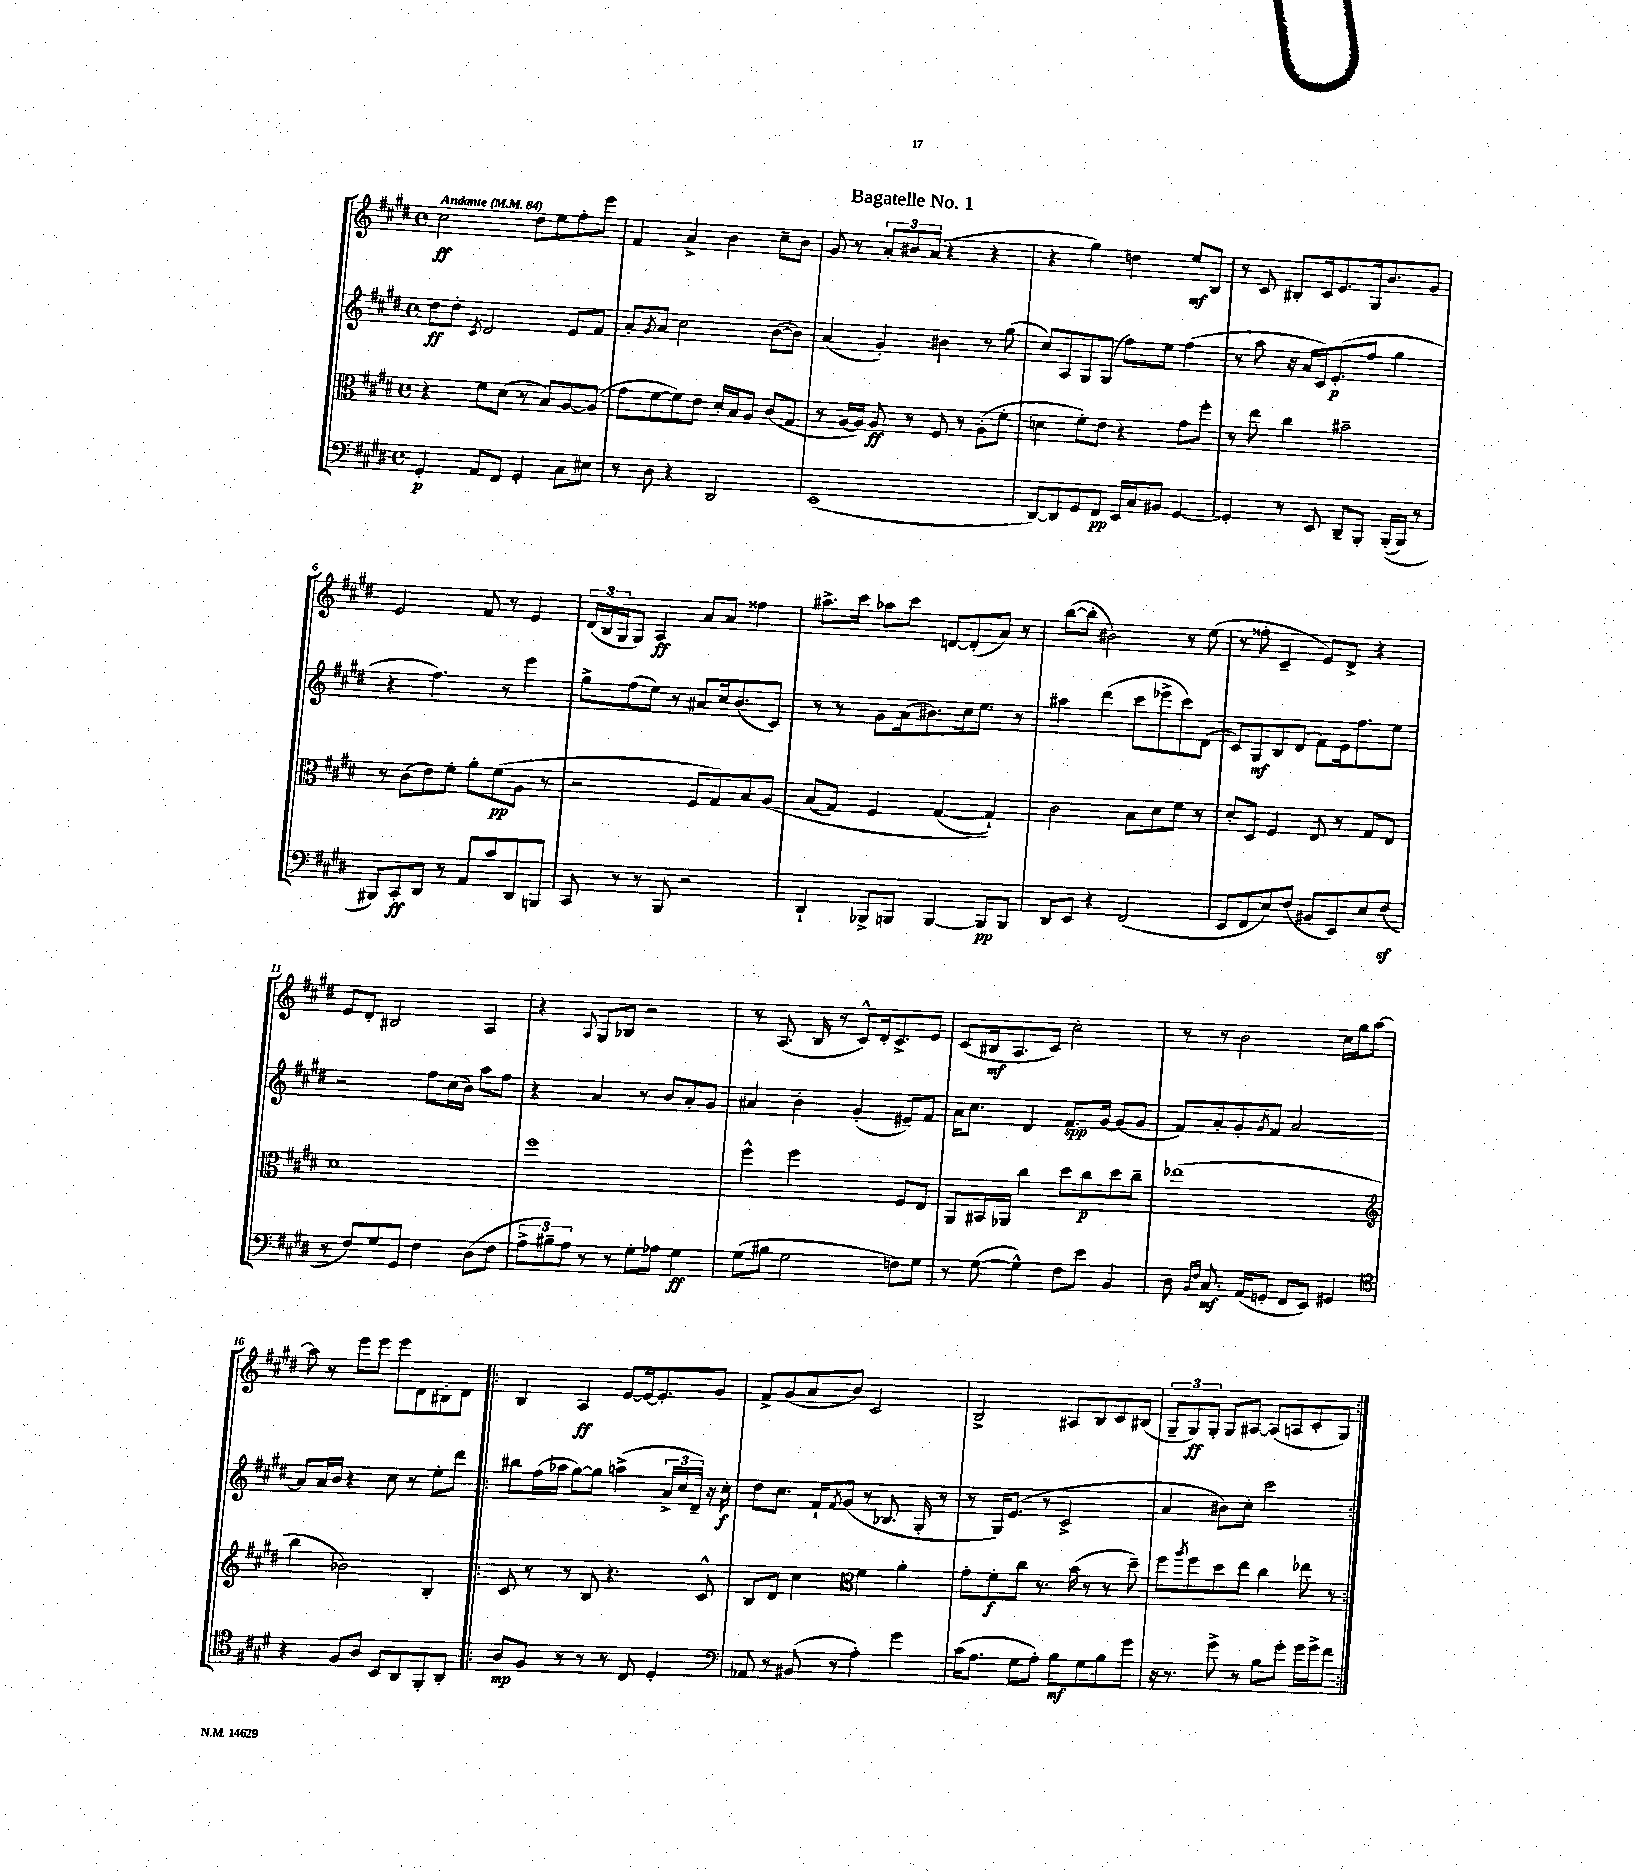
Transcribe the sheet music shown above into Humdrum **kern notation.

**kern	**dynam	**kern	**dynam	**kern	**dynam	**kern	**dynam
*part4	*part4	*part3	*part3	*part2	*part2	*part1	*part1
*staff4	*staff4	*staff3	*staff3	*staff2	*staff2	*staff1	*staff1
*clefF4	*	*clefC3	*	*clefG2	*	*clefG2	*
*k[f#c#g#d#]	*	*k[f#c#g#d#]	*	*k[f#c#g#d#]	*	*k[f#c#g#d#]	*
*M4/4	*	*M4/4	*	*M4/4	*	*M4/4	*
*met(c)	*	*met(c)	*	*met(c)	*	*met(c)	*
*MM84	*	*MM84	*	*MM84	*	*MM84	*
=1	=1	=1	=1	=1	=1	=1	=1
!	!	!	!	!	!	!LO:TX:a:B:t=Andante	!
4GG#'/	p	4r	.	8dd#\L	ff	2cc#\	ff
.	.	.	.	8dd#'\J	.	.	.
.	.	.	.	8qc#/	.	.	.
8AA/L	.	8f#\L	.	2d#/	.	.	.
8FF#/J	.	(8d#\J	.	.	.	.	.
4GG#'/	.	8r	.	.	.	8dd#\L	.
.	.	8B/L)	.	.	.	8ee\	.
8C#\L	.	[8A/	.	8e/L	.	8ff#'\	.
8E#X\J	.	(8A/J]	.	8f#/J	.	8eee\J	.
=2	=2	=2	=2	=2	=2	=2	=2
8r	.	8g#\L	.	8a'/L	.	4f#/	.
.	.	.	.	8qg#/	.	.	.
8D#\	.	[8f#\	.	8a/J	.	.	.
4r	.	8f#\])	.	2cc#\	.	4a^/	.
.	.	8e\J	.	.	.	.	.
2DD#/	.	16d#'/LL	.	.	.	4b\	.
.	.	16B/J	.	.	.	.	.
.	.	8A/J	.	.	.	.	.
.	.	(8c#/L	.	([8b\L	.	8cc#~\L	.
.	.	8G#/J	.	8b\J])	.	8b\J	.
=3	=3	=3	=3	=3	=3	=3	=3
(1EE	.	8r	.	(4a/	.	8g#/	.
.	.	[16A/LL	.	.	.	8r	.
.	.	16A/JJ])	.	.	.	.	.
.	.	8A/	ff	4g#'/)	.	12a'/L	.
.	.	.	.	.	.	12b#X/	.
.	.	8r	.	.	.	.	.
.	.	.	.	.	.	(12a/J	.
.	.	8F#/	.	4b#X\	.	4r	.
.	.	8r	.	.	.	.	.
.	.	(8A'\L	.	8r	.	4r	.
.	.	8f#'\J	.	(8gg#\	.	.	.
=4	=4	=4	=4	=4	=4	=4	=4
[8DD#/L)	.	4dn\	.	8cc#/L)	.	4r	.
8DD#/]	.	.	.	8A/	.	.	.
8GG#/	.	8f#'\L)	.	8G#/	.	4gg#\)	.
8FF#/J	pp	8e\J	.	(8G#/J	.	.	.
16EE/LL	.	4r	.	8ff#\L)	.	4ddn\	.
16C#/J	.	.	.	.	.	.	.
8BB#X/J	.	.	.	8ee\J	.	.	.
[4GG#/	.	8g#\L	.	(4ff#\	.	8ee/L	mf
.	.	8ff#'\J	.	.	.	8B/J	.
=5	=5	=5	=5	=5	=5	=5	=5
4GG#'/]	.	8r	.	8r	.	8r	.
.	.	8ee\	.	8aa\	.	8c#/	.
8r	.	4cc#\	.	16r	.	8B#X'/L	.
.	.	.	.	16a/LL	.	.	.
8EE/	.	.	.	16c#/J)	.	16c#/k	.
.	.	.	.	(8.e'/	p	8.e/	.
8DD#~/L	.	2b#X~\	.	.	.	.	.
8BBB'/J	.	.	.	8ff#/J	.	16G#/k	.
.	.	.	.	.	.	8.b/	.
((16BBB'/LL	.	.	.	4gg#\	.	.	.
16BBB/JJ)	.	.	.	.	.	.	.
8r	.	.	.	.	.	8g#/J	.
!!LO:LB:g=z
=6	=6	=6	=6	=6	=6	=6	=6
8BBB#X/L)	.	8r	.	4r	.	2e/	.
8CC#'/	ff	(8c#\L	.	.	.	.	.
8DD#/J	.	8e\)	.	4.ff#\)	.	.	.
8r	.	8f#'\J	.	.	.	.	.
8AA/L	.	8a'\L	.	.	.	8f#/	.
8c#/	.	(8f#\	pp	8r	.	8r	.
8DD#/	.	8A\J	.	4eee\	.	4e/	.
8BBBn/J	.	8r	.	.	.	.	.
=7	=7	=7	=7	=7	=7	=7	=7
8CC#/	.	2r	.	8gg#^\L	.	(24d#/LL	.
.	.	.	.	.	.	24B/	.
.	.	.	.	.	.	24G#/J	.
8r	.	.	.	(8ff#\	.	8G#/J)	.
8r	.	.	.	8ee\J)	.	4A/	ff
8BBB/	.	.	.	8r	.	.	.
2r	.	8F#/L	.	8a#X/L	.	8a/L	.
.	.	8G#/)	.	16cc#/k	.	8a/J	.
.	.	.	.	(8.b/	.	.	.
.	.	8B/	.	.	.	4ff##X\	.
.	.	(8A/J	.	8c#/J)	.	.	.
=8	=8	=8	=8	=8	=8	=8	=8
4DD#`/	.	(8B/L	.	8r	.	8.aa#X^\L	.
.	.	8G#/J)	.	8r	.	.	.
.	.	.	.	.	.	16ccc#\Jk	.
8BBB-X^/L	.	4F#/	.	8g#\L	.	8aa-X\L	.
8BBBn/J	.	.	.	(16a\k	.	8ccc#\J	.
.	.	.	.	8.b#X\)	.	.	.
[4BBB/	.	([4G#/	.	.	.	[8dn/L	.
.	.	.	.	16cc#\k	.	(8d'/]	.
.	.	.	.	8.ee\J	.	.	.
8BBB/L]	pp	4G#`/]))	.	.	.	8a/J)	.
8BBB/J	.	.	.	8r	.	8r	.
=9	=9	=9	=9	=9	=9	=9	=9
8DD#/L	.	2c#\	.	4aa#X\	.	([8bb\L	.
8EE/J	.	.	.	.	.	8bb'\J]	.
4r	.	.	.	(4ddd#\	.	2b#X\)	.
(2FF#/	.	8B\L	.	8ccc#\L	.	.	.
.	.	8d#\	.	8eee-X^\	.	.	.
.	.	8f#\J	.	8ccc#\)	.	8r	.
.	.	8r	.	(8d#\J	.	(8ee\	.
=10	=10	=10	=10	=10	=10	=10	=10
8EE/L	.	8d#'/L	.	8c#/L)	.	8r	.
8FF#/	.	8D#/J	.	8G#/	mf	8ff##X'\	.
8E/)	.	4F#/	.	8B/	.	4c#~/	.
(8F#/J	.	.	.	(8d#/J	.	.	.
8BB#X/L	.	8E/	.	8f#\L)	.	8e/L)	.
8EE/)	.	8r	.	16e\k	.	8d#^/J	.
.	.	.	.	8.ff#\	.	.	.
8E/	.	8G#/L	.	.	.	4r	.
(8F#z/J	.	8E/J	.	8ee\J	.	.	.
!!LO:LB:g=z
=11	=11	=11	=11	=11	=11	=11	=11
8r	.	1d#	.	2r	.	8e/L	.
8F#/L)	.	.	.	.	.	8d#'/J	.
8G#/	.	.	.	.	.	2B#X/	.
8GG#/J	.	.	.	.	.	.	.
4F#\	.	.	.	8ff#\L	.	.	.
.	.	.	.	(16cc#\L	.	.	.
.	.	.	.	16b\JJ)	.	.	.
(8D#\L	.	.	.	8aa\L	.	4A/	.
8F#\J	.	.	.	8ff#\J	.	.	.
=12	=12	=12	=12	=12	=12	=12	=12
12A^\L	.	1ff#	.	4r	.	4r	.
12B#X~\)	.	.	.	.	.	.	.
12A\J	.	.	.	.	.	.	.
.	.	.	.	.	.	8qqA/	.
8r	.	.	.	4a/	.	8G#/L	.
8r	.	.	.	.	.	8B-X/J	.
8G#'\L	.	.	.	8r	.	2r	.
8A-X\J	.	.	.	8b/L	.	.	.
4G#\	ff	.	.	8a'/	.	.	.
.	.	.	.	8g#/J	.	.	.
=13	=13	=13	=13	=13	=13	=13	=13
(8G#\L	.	4ff#^^\	.	4a#X/	.	8r	.
8B#X\J	.	.	.	.	.	(8.A/	.
2G#\	.	2ff#\	.	4b'\	.	.	.
.	.	.	.	.	.	16B/	.
.	.	.	.	.	.	8r	.
.	.	.	.	(4g#'/	.	8c#^^/L)	.
.	.	.	.	.	.	16d#'/k	.
.	.	.	.	.	.	8.c#^/	.
8Fn\L)	.	8F#/L	.	8e#X~/L)	.	.	.
8G#\J	.	8E/J	.	8f#/J	.	8e/J	.
=14	=14	=14	=14	=14	=14	=14	=14
8r	.	8AA/L	.	16a\KL	.	(8c#/L	.
.	.	.	.	8.cc#\J	.	.	.
([8G#\	.	16BB#X/L	.	.	.	16B#X/k	mf
.	.	16AA-X/JJ	.	.	.	8.A/	.
4G#^^\])	.	4cc#\	.	4d#/	.	.	.
.	.	.	.	.	.	8c#/J)	.
8F#\L	.	8dd#\L	.	8.f#/L	spp	2cc#'\	.
8e\J	.	8cc#\	p	.	.	.	.
.	.	.	.	[16g#/Jk	.	.	.
4BB/	.	8dd#\	.	(8g#/L]	.	.	.
.	.	8cc#~\J	.	8g#/J	.	.	.
=15	=15	=15	=15	=15	=15	=15	=15
8D#\	.	(1ee-X	.	8f#/L)	.	8r	.
16qqBB/LL	.	.	.	.	.	.	.
16qqF#/JJ	.	.	.	.	.	.	.
8.C#/	mf	.	.	8a'/	.	8r	.
.	.	.	.	8g#'/	.	2b\	.
(16AA/KL	.	.	.	.	.	.	.
.	.	.	.	8qg#/	.	.	.
8GGn'/J	.	.	.	8f#/J	.	.	.
8FF#/L	.	.	.	[2a/	.	.	.
8EE/J)	.	.	.	.	.	.	.
4GG#X/	.	.	.	.	.	16cc#\LL	.
.	.	.	.	.	.	16gg#\J	.
.	.	.	.	.	.	[8aa\J	.
!!LO:LB:g=z
=16	=16	=16	=16	=16	=16	=16	=16
*clefC4	*	*clefG2	*	*	*	*	*
4r	.	4bb\	.	8a/L]	.	8aa\]	.
.	.	.	.	16a/L	.	8r	.
.	.	.	.	16b/JJ	.	.	.
8F#/L	.	2b-X\)	.	4r	.	8eee\L	.
8A/J	.	.	.	.	.	8eee\J	.
8BB/L	.	.	.	8cc#\	.	8eee\L	.
8AA/	.	.	.	8r	.	8d#\	.
8FF#'/	.	4B'/	.	8ee'\L	.	8B#X'\	.
8AA'/J	.	.	.	8ddd#\J	.	8d#\J	.
=17!|:	=17!|:	=17!|:	=17!|:	=17!|:	=17!|:	=17!|:	=17!|:
8A/L	mp	8c#/	.	8bb#X\L	.	4B/	.
8F#/J	.	8r	.	(16ff#\L	.	.	.
.	.	.	.	16aa-X\JJ	.	.	.
8r	.	8r	.	[8gg#\L)	.	4A/	ff
8r	.	8B/	.	8gg#\J]	.	.	.
8r	.	4.r	.	(4aan^\	.	[8e/L	.
8C#/	.	.	.	.	.	16e/k_	.
.	.	.	.	.	.	8.e'/]	.
4D#'/	.	.	.	24a^/LL	.	.	.
.	.	.	.	24cc#/	.	.	.
.	.	.	.	24d#~/JJ)	.	.	.
.	.	8c#^^/	.	16r	.	8g#/J	.
.	.	.	.	16cc#'\	f	.	.
=18	=18	=18	=18	=18	=18	=18	=18
*clefF4	*	*	*	*	*	*	*
8AA-X/	.	8B/L	.	8dd#\L	.	8f#^/L	.
8r	.	8d#/J	.	8.cc#\J	.	(8g#/	.
(8BB#X/	.	4cc#\	.	.	.	8a/	.
.	.	.	.	16f#`/KL	.	.	.
.	.	.	.	8qf#/	.	.	.
8r	.	.	.	(8g#/J	.	8b/J)	.
*	*	*clefC3	*	*	*	*	*
4A'\)	.	4f#\	.	8r	.	2c#/	.
.	.	.	.	8.B-X/	.	.	.
4g#\	.	4a'\	.	.	.	.	.
.	.	.	.	16G#'/	.	.	.
.	.	.	.	8r	.	.	.
=19	=19	=19	=19	=19	=19	=19	=19
(16c#\KL	.	8g#'\L	.	8r	.	2B^/	.
8.A\J	.	.	.	.	.	.	.
.	.	8f#'\	f	16G#/KL)	.	.	.
.	.	.	.	(8.e/J	.	.	.
8G#\L	.	8cc#\J	.	.	.	.	.
8A'\J)	.	8.r	.	8r	.	.	.
8B\L	mf	.	.	2c#^/	.	8A#X/L	.
.	.	(16b\	.	.	.	.	.
8G#\	.	8r	.	.	.	8B/	.
8B\	.	8r	.	.	.	8c#/	.
8g#\J	.	8dd#~\)	.	.	.	(8B#X/J	.
=20	=20	=20	=20	=20	=20	=20	=20
16r	.	8ff#\L	.	4a/	.	12G#~/L	.
8.r	.	.	.	.	.	.	.
.	.	.	.	.	.	12G#/)	ff
.	.	8qaa/	.	.	.	.	.
.	.	8ff#\	.	.	.	.	.
.	.	.	.	.	.	12G#'/J	.
8g#^\	.	8dd#\	.	8b#X\L)	.	8G#/L	.
8r	.	8ee\J	.	8cc#'\J	.	[8A#X/J	.
8B\L	.	4cc#\	.	2ccc#\	.	(8A#/L]	.
8g#'\J	.	.	.	.	.	8An/	.
16g#\LL	.	8ee-X\	.	.	.	8c#'/	.
16g#^\J	.	.	.	.	.	.	.
8f#\J	.	8r	.	.	.	8G#/J)	.
=:|!	=:|!	=:|!	=:|!	=:|!	=:|!	=:|!	=:|!
*-	*-	*-	*-	*-	*-	*-	*-
